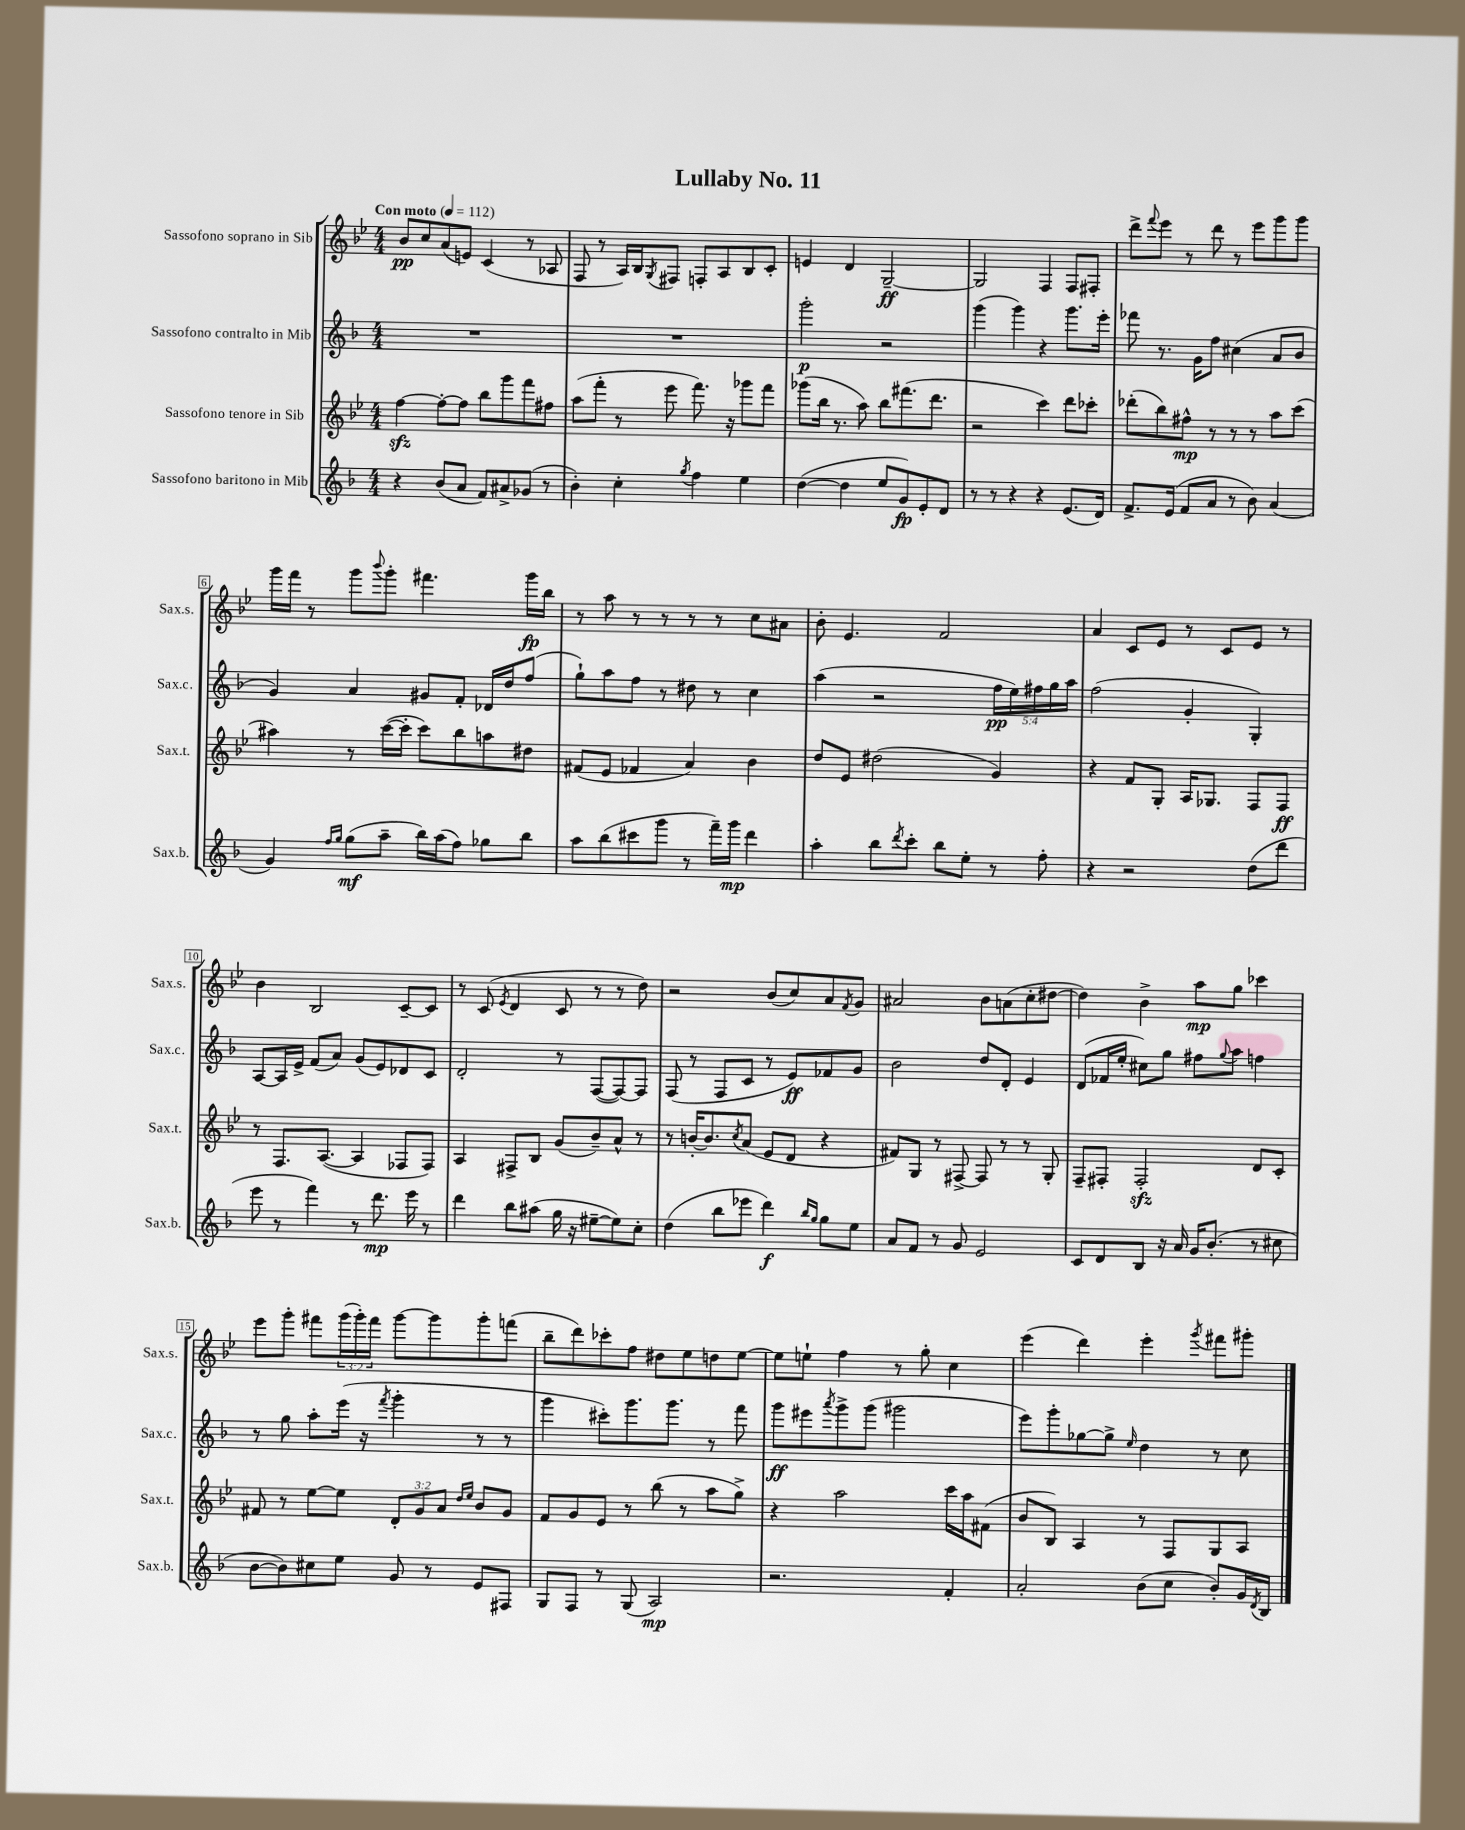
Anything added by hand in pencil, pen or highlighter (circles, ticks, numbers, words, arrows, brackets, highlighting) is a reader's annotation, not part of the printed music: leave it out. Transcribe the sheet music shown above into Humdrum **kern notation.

**kern	**kern	**kern	**kern
*staff4	*staff3	*staff2	*staff1
*clefG2	*clefG2	*clefG2	*clefG2
*k[b-]	*k[b-e-]	*k[b-]	*k[b-e-]
*M4/4	*M4/4	*M4/4	*M4/4
*MM112	*MM112	*MM112	*MM112
4r	[4ff\	1r	8b-/L
.	.	.	8cc/
(8b-/L	8ff'\_L	.	(8a/
8a/J	8ff\]J	.	8e/J)
8f/L)	8bb-\L	.	(4c/
8a#^/	8ggg\	.	.
(8g-/J	8fff\	.	8r
8r	8ff#\J	.	8A-/
=	=	=	=
4b-'\)	(8aa\L	1r	8F/
.	8fff'\J	.	8r
4cc'\	8r	.	16A/LL)
.	.	.	16B-/J
.	.	.	8qG/
.	8eee-\	.	8F#/J
8qgg/	.	.	.
4ff\	8.fff\)	.	8F'/L
.	.	.	8A/
.	16r	.	.
4ee\	8ggg-\L	.	8B-/
.	8fff\J	.	8c'/J
=	=	=	=
([4dd\	(8ggg-\L	2ggg'\	4e/
.	16bb-\Jk	.	.
.	8.r	.	.
4dd\]	.	.	4d/
.	8aa\)	.	.
8ee/L	8bb-\L	2r	[2G~/
8g/)	(8.fff#\	.	.
8e'/	.	.	.
.	8.ddd\J	.	.
8d/J	.	.	.
=	=	=	=
8r	2r	(4ggg\	2G/]
8r	.	.	.
4r	.	4ggg\)	.
4r	4ccc\)	4r	4F/
(8.e/L	8ddd\L	8.ggg\L	8F/L
.	8ccc-'\J	.	8F#'/J
16d/Jk)	.	16eee'\Jk	.
=	=	=	=
8.f^/L	(8ddd-'\L	8fff-\	8ddd^\L
.	.	.	8qqfff/
.	8bb-\)	8.r	8eee-\J
(16e/Jk	.	.	.
8f/L	8ff#^^\J	.	8r
.	.	16g\LK	.
8a/J	8r	8ff\J	8ddd\
8r	8r	(4cc#\	8r
8b-\)	8r	.	8eee-\L
(4a/	8aa\L	8a/L	8ggg\
.	(8ccc\J	8b-/J	8ggg\J
=	=	=	=
4g/)	4aa#\)	4g/)	16ggg\LL
.	.	.	16fff\JJ
.	.	.	8r
16qqff/LL	.	.	.
16qqgg/JJ	.	.	.
(8gg\L	8r	4a/	8ggg\L
.	.	.	8qqbbb-/
8aa~\J	([16ccc\LL	.	8ggg'\J
.	16ccc'\]JJ	.	.
16bb-\LL)	8ccc\L)	8g#/L	4.fff#\
(16aa\J	.	.	.
8ff\J)	8bb-\	8f'/J	.
8gg-\L	8aa\	16d-/LL	.
.	.	16dd/J	.
8bb-\J	8dd#\J	(8ff/J	16ggg\LL
.	.	.	16bb-\JJ
=	=	=	=
8aa\L	(8f#/L	8gg`\L)	8r
(8bb-\	8e-/J	8aa\	8aa\
8ccc#\	4f-/	8ff\J	8r
8ggg\J	.	8r	8r
8r	4a/)	8dd#\	8r
16fff~\LL)	.	8r	8r
16ggg\JJ	.	.	.
4ddd\	4b-\	4cc\	8cc\L
.	.	.	8a#\J
=	=	=	=
4aa'\	8dd/L	(4aa\	8b-'\
.	8e-/J	.	4.e-/
8bb-\L	(2dd#\	2r	.
8qddd/	.	.	.
8ccc'\J	.	.	.
8bb-\L	.	.	2f/
8ee'\J	.	.	.
8r	4g/)	20ff\LL	.
.	.	20ee\)	.
.	.	20ff#\	.
8ff'\	.	.	.
.	.	20gg\	.
.	.	20aa\JJ	.
=	=	=	=
4r	4r	(2ff\	4a/
2r	8f/L	.	8c/L
.	8G'/J	.	8e-/J
.	16A/LK	4g'/	8r
.	8.G-/J	.	.
.	.	.	8c/L
(8dd\L	8F/L	4G'/)	8e-/J
8ddd\J	8F/J	.	8r
=	=	=	=
8eee\	8r	[8A/L	4b-\
8r	8.F/L	16A/]L	.
.	.	16e^/JJ	.
4fff\)	.	(8f/L	2B-/
.	([8.A/J	.	.
.	.	8a/J)	.
8r	4A/]	(8g/L	.
8.ddd\	.	8e/)	.
.	8F-/L	8d-/	[8c~/L
16eee\	.	.	.
8r	8F-/J)	8c/J	8c/]J
=	=	=	=
4ddd\	4A/	2d'/	8r
.	.	.	(8c/
.	.	.	8qe-/
8bb-\L	8F#^/L	.	4d/
(8aa#\J	8B-/J	.	.
16gg\	(8g/L	8r	8c/
16r	.	.	.
[8ee#~\L	8b-~/)	([8F/L	8r
8ee#\])	8a^^/J	8F/_)	8r
8cc'\J	8r	8F/]J	8dd\)
=	=	=	=
(4dd\	8r	(8F/	2r
.	[16b'/LK	8r	.
.	8.b/]	.	.
8bb-\L	.	8F/L	.
.	8qcc/	.	.
8eee-\J	(8a/J	8c/J	.
4ddd\)	8e-/L	8r	(8b-/L
.	8d/J	8e/L)	8cc/)
16qqbb-/LL	.	.	.
16qqgg/JJ	.	.	.
8gg\L	4r	8f-/	8a/
.	.	.	8qf/
8ee\J	.	8g/J	8g/J
=	=	=	=
8a/L	8f#/L)	2b-\	2a#/
8f/J	8G/J	.	.
8r	8r	.	.
8g/	[8F#^/	.	.
2e/	8F#/]	8dd/L	8b-\L
.	8r	8d'/J	(8a\
.	8r	4e/	8cc'\
.	8G'/	.	[8dd#\J
=	=	=	=
8c/L	8F~/L	(8d/L	4dd#\])
8d/	8F#'/J	16f-/L	.
.	.	16ee'/JJ	.
8B-/J	2F#'/	8cc#\L)	4b-^\
16r	.	8gg\J	.
16a/	.	.	.
16g/LK	.	8ff#\L	8aa\L
(8.b-'/J	.	.	.
.	.	8qqgg/	.
.	.	8aa\J	8gg\J
8r	8d/L	4ff\	4ccc-\
8cc#\	8c'/J	.	.
=	=	=	=
[8b-\L	8f#/	8r	8eee-\L
8b-\])	8r	8gg\	8ggg'\J
8cc#\	[8ee-\L	8aa'\L	8fff#\L
8ee\J	8ee-\]J	(16eee\Jk	(24ggg\L
.	.	.	24ggg'\)
.	.	16r	.
.	.	.	24fff#\JJ
.	.	8qfff/	.
8g/	12d'/L	4ggg'\	[8ggg\L
.	12g/	.	.
8r	.	.	8ggg\]
.	12a/J	.	.
.	16qqdd/LL	.	.
.	16qqee-/JJ	.	.
8e/L	8b-/L	8r	8ggg'\
8F#/J	8g/J	8r	(8fff\J
=	=	=	=
8G/L	8f/L	4ggg\	8bb-~\L
8F/J	8g/	.	8ddd\)
8r	8e-/J	8ccc#'\L)	8ccc-'\
(8G/	8r	8.ggg\	8ff\J
2A/)	(8bb-\	.	8dd#\L
.	.	8.ggg\J	.
.	8r	.	8ee-\
.	8aa\L	8r	8dd\
.	8gg^\J)	8fff\	[8ee-\J
=	=	=	=
2.r	4r	8ggg\L	8ee-\]L
.	.	8eee#\	8ee`\J
.	.	8qaaa/	.
.	2aa\	8ggg^\	4ff\
.	.	(8ggg\J	.
.	.	2ggg#\	8r
.	.	.	8gg'\
4f'/	16ccc\LL	.	4cc\
.	16aa\J	.	.
.	(8f#\J	.	.
=	=	=	=
2a'/	8b-/L	8eee\L)	(4eee-\
.	8B-/J)	8ggg'\	.
.	4A/	[8gg-\	4ddd\)
.	.	8gg-^\]J	.
.	.	16qqee/	.
(8b-\L	8r	4dd\	4eee-'\
8cc\J	8F/L	.	.
.	.	.	8qggg/
8b-'/L)	8G/	8r	8fff#\L
16g/L	8A/J	8cc\	8ggg#'\J
8qd/	.	.	.
16B-/JJ	.	.	.
==	==	==	==
*-	*-	*-	*-
